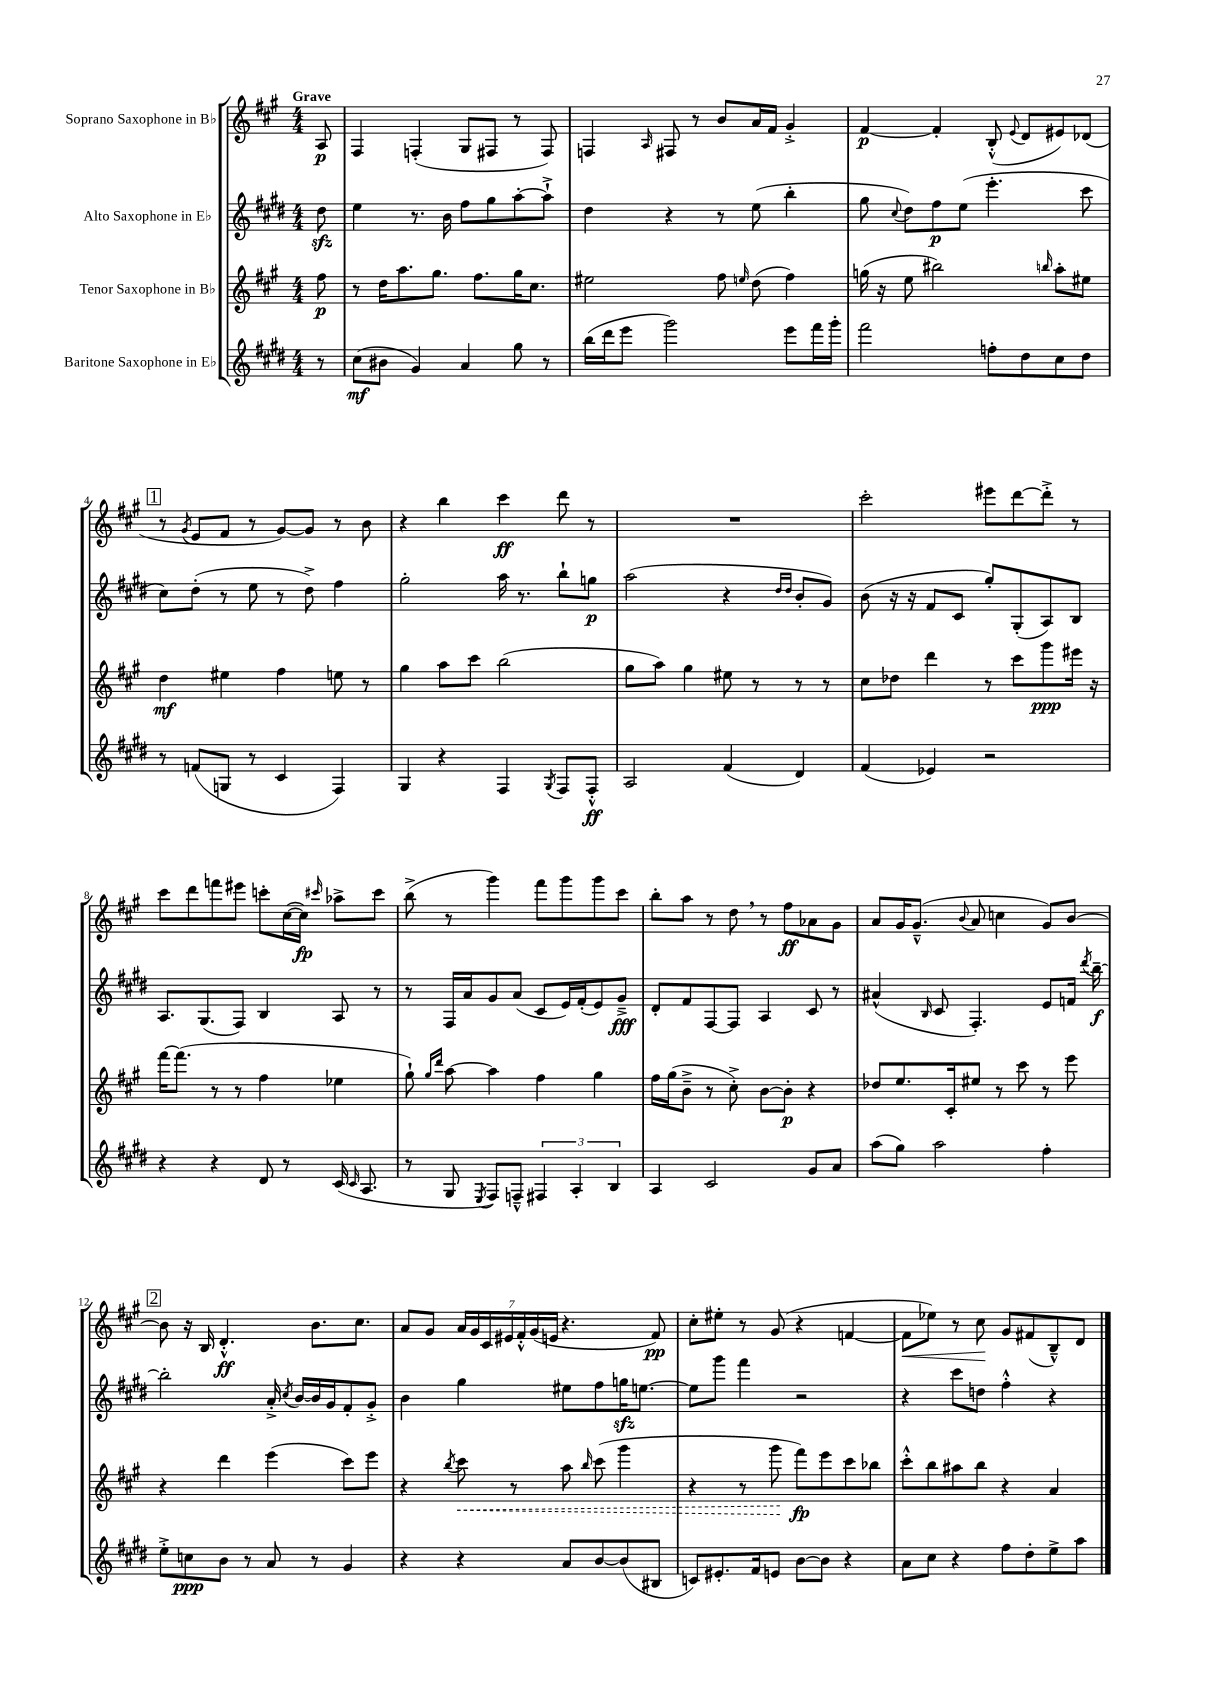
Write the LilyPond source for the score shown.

<<
\new StaffGroup <<
\new Staff = "s0" \with { instrumentName = "Soprano Saxophone in Bb" } {
    \clef treble \key a \major \numericTimeSignature \time 4/4 \partial 8 \tempo "Grave"
    \autoBeamOff a8\p |
    fis4 f4-.( gis8[ fis8] r8 fis8) |
    f4 \grace { a16 } fis8 r8 b'8[ a'16 fis'16] gis'4-.-> |
    fis'4~\p fis'4-. b8-.-^( \appoggiatura { e'8 } d'8[ eis'8) des'8]( |
    \mark \markup { \box "1" } r8 \acciaccatura { gis'8 } e'8[ fis'8] r8 gis'8[~) gis'8] r8 b'8 |
    r4 b''4 cis'''4\ff d'''8 r8 |
    R1 |
    cis'''2-. eis'''8[ d'''8~ d'''8]-.-> r8 |
    cis'''8[ d'''8 f'''8 eis'''8] c'''8[-. cis''16~( cis''16]\fp) \grace { cis'''16 } aes''8[-> cis'''8] |
    b''8->( r8 gis'''4) fis'''8[ gis'''8 gis'''8 cis'''8] |
    b''8[-. a''8] r8 d''8 \breathe r8 fis''8[\ff aes'8 gis'8] |
    a'8[ gis'16 gis'8.]---^( \appoggiatura { b'8 } a'8 c''4 gis'8[) b'8]~ |
    \mark \markup { \box "2" } b'8 r16 b16 d'4.-.-^\ff b'8.[ cis''8.] |
    a'8[ gis'8] \tuplet 7/4 { a'16[ gis'16 cis'16 eis'16 fis'16-.-^ gis'16( e'16] } r4. fis'8\pp) |
    cis''8[-. eis''8]-. r8 gis'8( r4 f'4~ |
    f'8[\< ees''8]) r8 cis''8\! gis'8[ fis'8( b8---^) d'8] \bar "|." |
}
\new Staff = "s1" \with { instrumentName = "Alto Saxophone in Eb" } {
    \clef treble \key e \major \numericTimeSignature \time 4/4 \partial 8
    \autoBeamOff dis''8\sfz |
    e''4 r8. b'16 fis''8[ gis''8 a''8~-. a''8]-!-> |
    dis''4 r4 r8 e''8( b''4-. |
    gis''8 \appoggiatura { cis''8 } dis''8[) fis''8\p e''8]( e'''4.-. cis'''8 |
    \mark \markup { \box "1" } cis''8[) dis''8]-.( r8 e''8 r8 dis''8->) fis''4 |
    gis''2-. a''16 r8. b''8[-! g''8]\p |
    a''2( r4 \grace { dis''16[ dis''16] } b'8[-. gis'8]) |
    b'8( r16 r16 fis'8[ cis'8] gis''8[-.) gis8-.( a8) b8] |
    a8.[ gis8.( fis8]) b4 a8 r8 |
    r8 fis16[ a'16 gis'8 a'8]( cis'8[ e'16) fis'16-.( e'8) gis'8]--->\fff |
    dis'8[-. fis'8 fis8~ fis8] a4 cis'8 r8 |
    ais'4-^( \grace { b16 } cis'8 fis4.-.) e'8[ f'16] \acciaccatura { dis'''8 } b''16~--\f |
    \mark \markup { \box "2" } b''2-. a'16-.-> \acciaccatura { cis''8 } b'16[~ b'16 gis'16 fis'8-. gis'8]-.-> |
    b'4 gis''4 eis''8[ fis''8 g''16\sfz e''8.]~ |
    e''8[ gis'''8] fis'''4 r2 |
    r4 cis'''8[ d''8] fis''4-.-^ r4 \bar "|." |
}
\new Staff = "s2" \with { instrumentName = "Tenor Saxophone in Bb" } {
    \clef treble \key a \major \numericTimeSignature \time 4/4 \partial 8
    \autoBeamOff fis''8\p |
    r8 d''16[ a''8. gis''8.] fis''8.[ gis''16 cis''8.] |
    eis''2 fis''8 \grace { e''16 } d''8( fis''4) |
    g''16( r16 e''8 bis''2) \grace { b''16 } a''8[-. eis''8] |
    \mark \markup { \box "1" } d''4\mf eis''4 fis''4 e''8 r8 |
    gis''4 a''8[ cis'''8] b''2( |
    gis''8[ a''8]) gis''4 eis''8 r8 r8 r8 |
    cis''8[ des''8] d'''4 r8 cis'''8[ gis'''8\ppp eis'''16] r16 |
    fis'''16[~ fis'''8.]( r8 r8 fis''4 ees''4 |
    gis''8-!) \grace { gis''16[ d'''16] } a''8~ a''4 fis''4 gis''4 |
    fis''16[ gis''16( b'8]---> r8 cis''8-.->) b'8[~ b'8]-.\p r4 |
    des''8[ e''8. cis'16-. eis''8] r8 cis'''8 r8 e'''8 |
    \mark \markup { \box "2" } r4 d'''4 e'''4( cis'''8[) e'''8] |
    r4 \acciaccatura { b''8 } \once \override Hairpin.style = #'dashed-line cis'''8\< r8 a''8 \grace { b''16 } cis'''8( gis'''4 |
    r4 r8 gis'''8\! fis'''8[\fp) e'''8 cis'''8 bes''8] |
    cis'''8[-.-^ b''8 ais''8 b''8] r4 a'4 \bar "|." |
}
\new Staff = "s3" \with { instrumentName = "Baritone Saxophone in Eb" } {
    \clef treble \key e \major \numericTimeSignature \time 4/4 \partial 8
    \autoBeamOff r8 |
    cis''8[\mf( bis'8] gis'4) a'4 gis''8 r8 |
    b''16[( dis'''16 e'''8] gis'''2) e'''8[ fis'''16 gis'''16]-. |
    fis'''2 f''8[-. dis''8 cis''8 dis''8] |
    \mark \markup { \box "1" } r8 f'8[( g8] r8 cis'4 fis4) |
    gis4 r4 fis4 \acciaccatura { gis8 } fis8[ fis8]-.-^\ff |
    a2 fis'4( dis'4) |
    fis'4( ees'4) r2 |
    r4 r4 dis'8 r8 cis'16( \grace { cis'16 } a8. |
    r8 gis8 \acciaccatura { e8 } fis8[) f8]---^ \tuplet 3/2 { fis4 a4-. b4 } |
    a4 cis'2 gis'8[ a'8] |
    a''8[( gis''8]) a''2 fis''4-. |
    \mark \markup { \box "2" } e''8[-.-> c''8\ppp b'8] r8 a'8 r8 gis'4 |
    r4 r4 a'8[ b'8~ b'8( bis8] |
    c'8[) eis'8.-. fis'16 e'8] b'8[~ b'8] r4 |
    a'8[ cis''8] r4 fis''8[ dis''8-. e''8-> a''8] \bar "|." |
}
>>
>>
